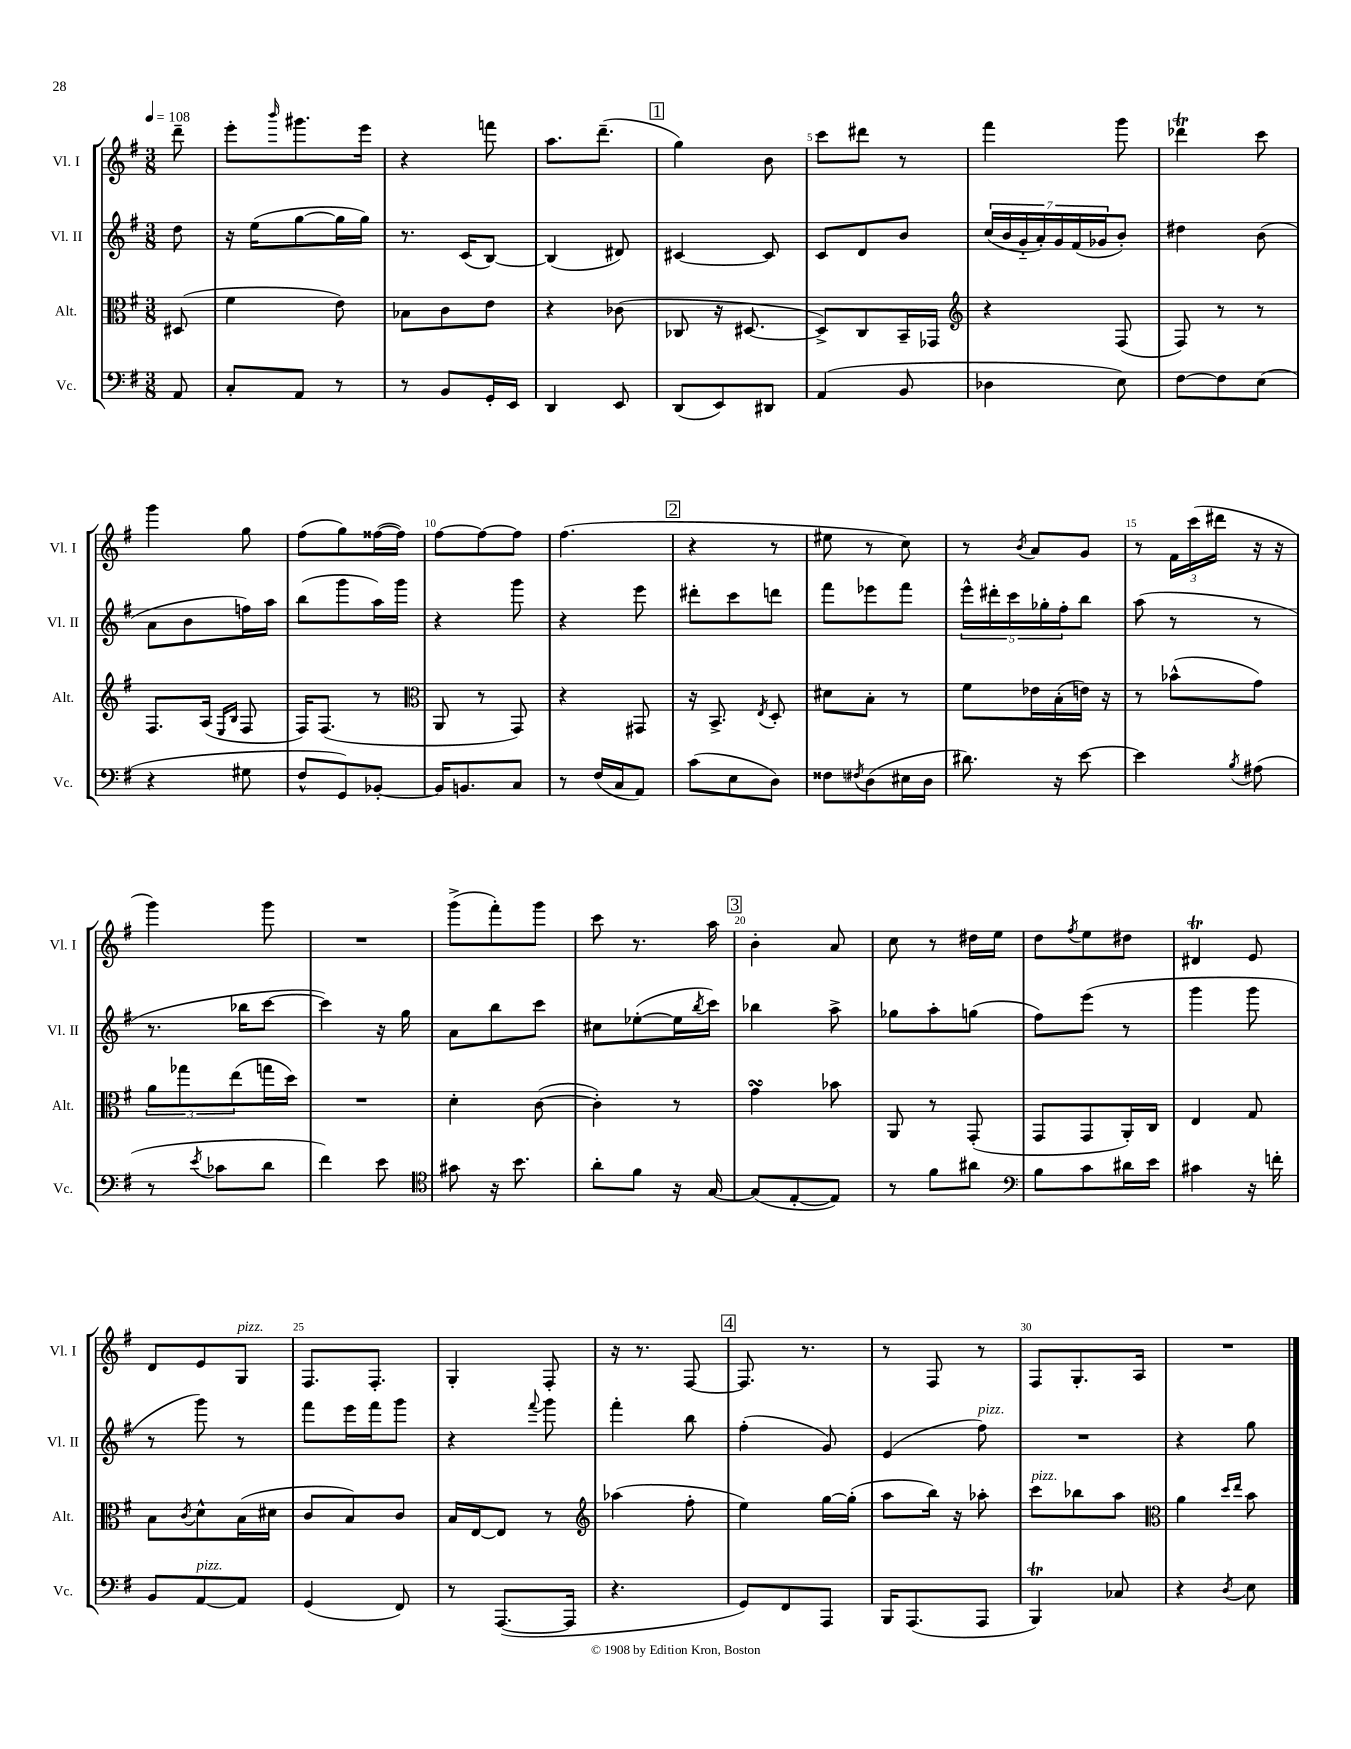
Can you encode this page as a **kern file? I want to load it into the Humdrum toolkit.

**kern	**kern	**kern	**kern
*staff4	*staff3	*staff2	*staff1
*clefF4	*clefC3	*clefG2	*clefG2
*k[f#]	*k[f#]	*k[f#]	*k[f#]
*M3/8	*M3/8	*M3/8	*M3/8
*MM108	*MM108	*MM108	*MM108
8AA	(8D#	8dd	8ddd~
=	=	=	=
8C'	4f#	16r	8eee'
.	.	(16ee	.
.	.	.	16qqbbb
8AA	.	[8gg	8.ggg#
8r	8e)	16gg]	.
.	.	16gg)	16eee
=	=	=	=
8r	8B-	8.r	4r
8BB	8c	.	.
.	.	(16c	.
16GG'	8e	[8B)	8fff
16EE	.	.	.
=	=	=	=
4DD	4r	(4B]	8.aa
.	.	.	(8.ddd~
8EE	(8c-	8d#)	.
=	=	=	=
(8DD	8C-	[4c#	4gg)
8EE)	16r	.	.
.	[8.D#	.	.
8DD#	.	8c#]	8b
=	=	=	=
(4AA	8D#^])	8c	8ccc
.	8C	8d	8ddd#
8BB	16BB~	8b	8r
.	16GG-	.	.
=	=	=	=
*	*clefG2	*	*
4D-	4r	(28cc	4fff#
.	.	28b	.
.	.	28g'~	.
.	.	28a')	.
.	.	28g	.
.	.	(28f#	.
.	.	28g-	.
8E)	(8F#	8b')	8ggg
=	=	=	=
[8F#	8F#)	4dd#	4ddd-
8F#]	8r	.	.
(8E	8r	(8b	8ccc
=	=	=	=
4r	8.F#	8a	4ggg
.	.	8b	.
.	(16A	.	.
.	16qqE	.	.
.	16qqB	.	.
8G#	8F#	16ff)	8gg
.	.	16aa	.
=	=	=	=
8F#^^	16F#)	(8bb	(8ff#
.	(8.F#	.	.
8GG)	.	8ggg	8gg)
[8BB-'	8r	16aa)	([16ff##
.	.	16ggg	16ff##])
=	=	=	=
*	*clefC3	*	*
16BB-]	8AA	4r	[8ff#
8.BB	.	.	.
.	8r	.	8ff#_
8C	8GG)	8ggg	8ff#]
=	=	=	=
8r	4r	4r	(4.ff#
(16F#	.	.	.
16C	.	.	.
8AA)	8GG#	8eee	.
=	=	=	=
(8c	16r	8ddd#'	4r
.	8.BB^	.	.
8E	.	8ccc	.
.	8qE	.	.
8D)	8D'	8ddd	8r
=	=	=	=
8F##	8d#	8fff#	8ee#
8qF#	.	.	.
(8D	8B'	8eee-	8r
16E#	8r	8fff#	8cc)
16D	.	.	.
=	=	=	=
8.d#)	8f#	20eee^^	8r
.	.	20ddd#'	.
.	.	20ccc	.
.	.	.	8qb
.	16e-	.	8a
.	.	20gg-'	.
16r	(16B'	.	.
.	.	20ff#'	.
[8e	16e)	8bb	8g
.	16r	.	.
=	=	=	=
4e]	8r	(8aa	8r
.	(8b-^^	8r	24f#
.	.	.	(24ccc
.	.	.	24ddd#
8qB	.	.	.
(8A#	8g)	8r	16r
.	.	.	16r
=	=	=	=
8r	12a	8.r	4ggg)
.	12gg-	.	.
8qe	.	.	.
8c-	.	.	.
.	(12ee	.	.
.	.	16bb-	.
8d	16gg	[8ccc	8ggg
.	16dd)	.	.
=	=	=	=
4f#)	4.r	4ccc])	4.r
8e	.	16r	.
.	.	16gg	.
=	=	=	=
*clefC4	*	*	*
8g#	4d'	8a	(8ggg^
16r	.	8bb	8fff#')
8.b	.	.	.
.	([8c	8ccc	8ggg
=	=	=	=
8a'	4c'])	8cc#	8ccc
8f#	.	([8ee-'	8.r
16r	8r	16ee-]	.
.	.	8qbb	.
[16G	.	16ccc)	16aa
=	=	=	=
(8G]	4g	4bb-	4b'
[8E'	.	.	.
8E])	8b-	8aa^	8a
=	=	=	=
8r	8AA	8gg-	8cc
8f#	8r	8aa'	8r
8a#	(8GG'	(8gg	16dd#
.	.	.	16ee
=	=	=	=
*clefF4	*	*	*
8B	8GG	8ff#)	8dd
.	.	.	8qff#
8c	8GG	(8eee	8ee
16d#	16AA')	8r	8dd#
16e	16C	.	.
=	=	=	=
4c#	4E	4ggg	4d#
16r	8G	8ggg	8e
16f'	.	.	.
=	=	=	=
8BB	8B	8r	8d
.	8qc	.	.
[8AA	8d^^	8ggg)	8e
8AA]	(16B	8r	8G
.	16d#	.	.
=	=	=	=
(4GG	8c	8fff#	8.F#
.	8B)	16eee	.
.	.	16fff#	8.F#'
8FF#)	8c	8ggg	.
=	=	=	=
8r	16B	4r	4G'
.	[16E	.	.
([8.AAA	8E]	.	.
.	.	8qqfff#	.
.	8r	8ggg	8F#'
16AAA]	.	.	.
=	=	=	=
*	*clefG2	*	*
4.r	(4aa-	4fff#'	16r
.	.	.	8.r
.	8ff#'	8bb	[8F#
=	=	=	=
8GG)	4ee)	(4ff#'	8.F#]
8FF#	.	.	.
.	.	.	8.r
8AAA	[16gg	8g)	.
.	(16gg']	.	.
=	=	=	=
16BBB	8aa	(4e	8r
(8.AAA	.	.	.
.	16bb)	.	8F#
.	16r	.	.
8AAA	8aa-'	8ff#)	8r
=	=	=	=
4BBB)	8ccc	4.r	8F#
.	8bb-	.	8.G'
8C-	8aa	.	.
.	.	.	16A
=	=	=	=
*	*clefC3	*	*
4r	4a	4r	4.r
.	16qqdd	.	.
8qD	16qqee	.	.
8E	8b	8gg	.
==	==	==	==
*-	*-	*-	*-
